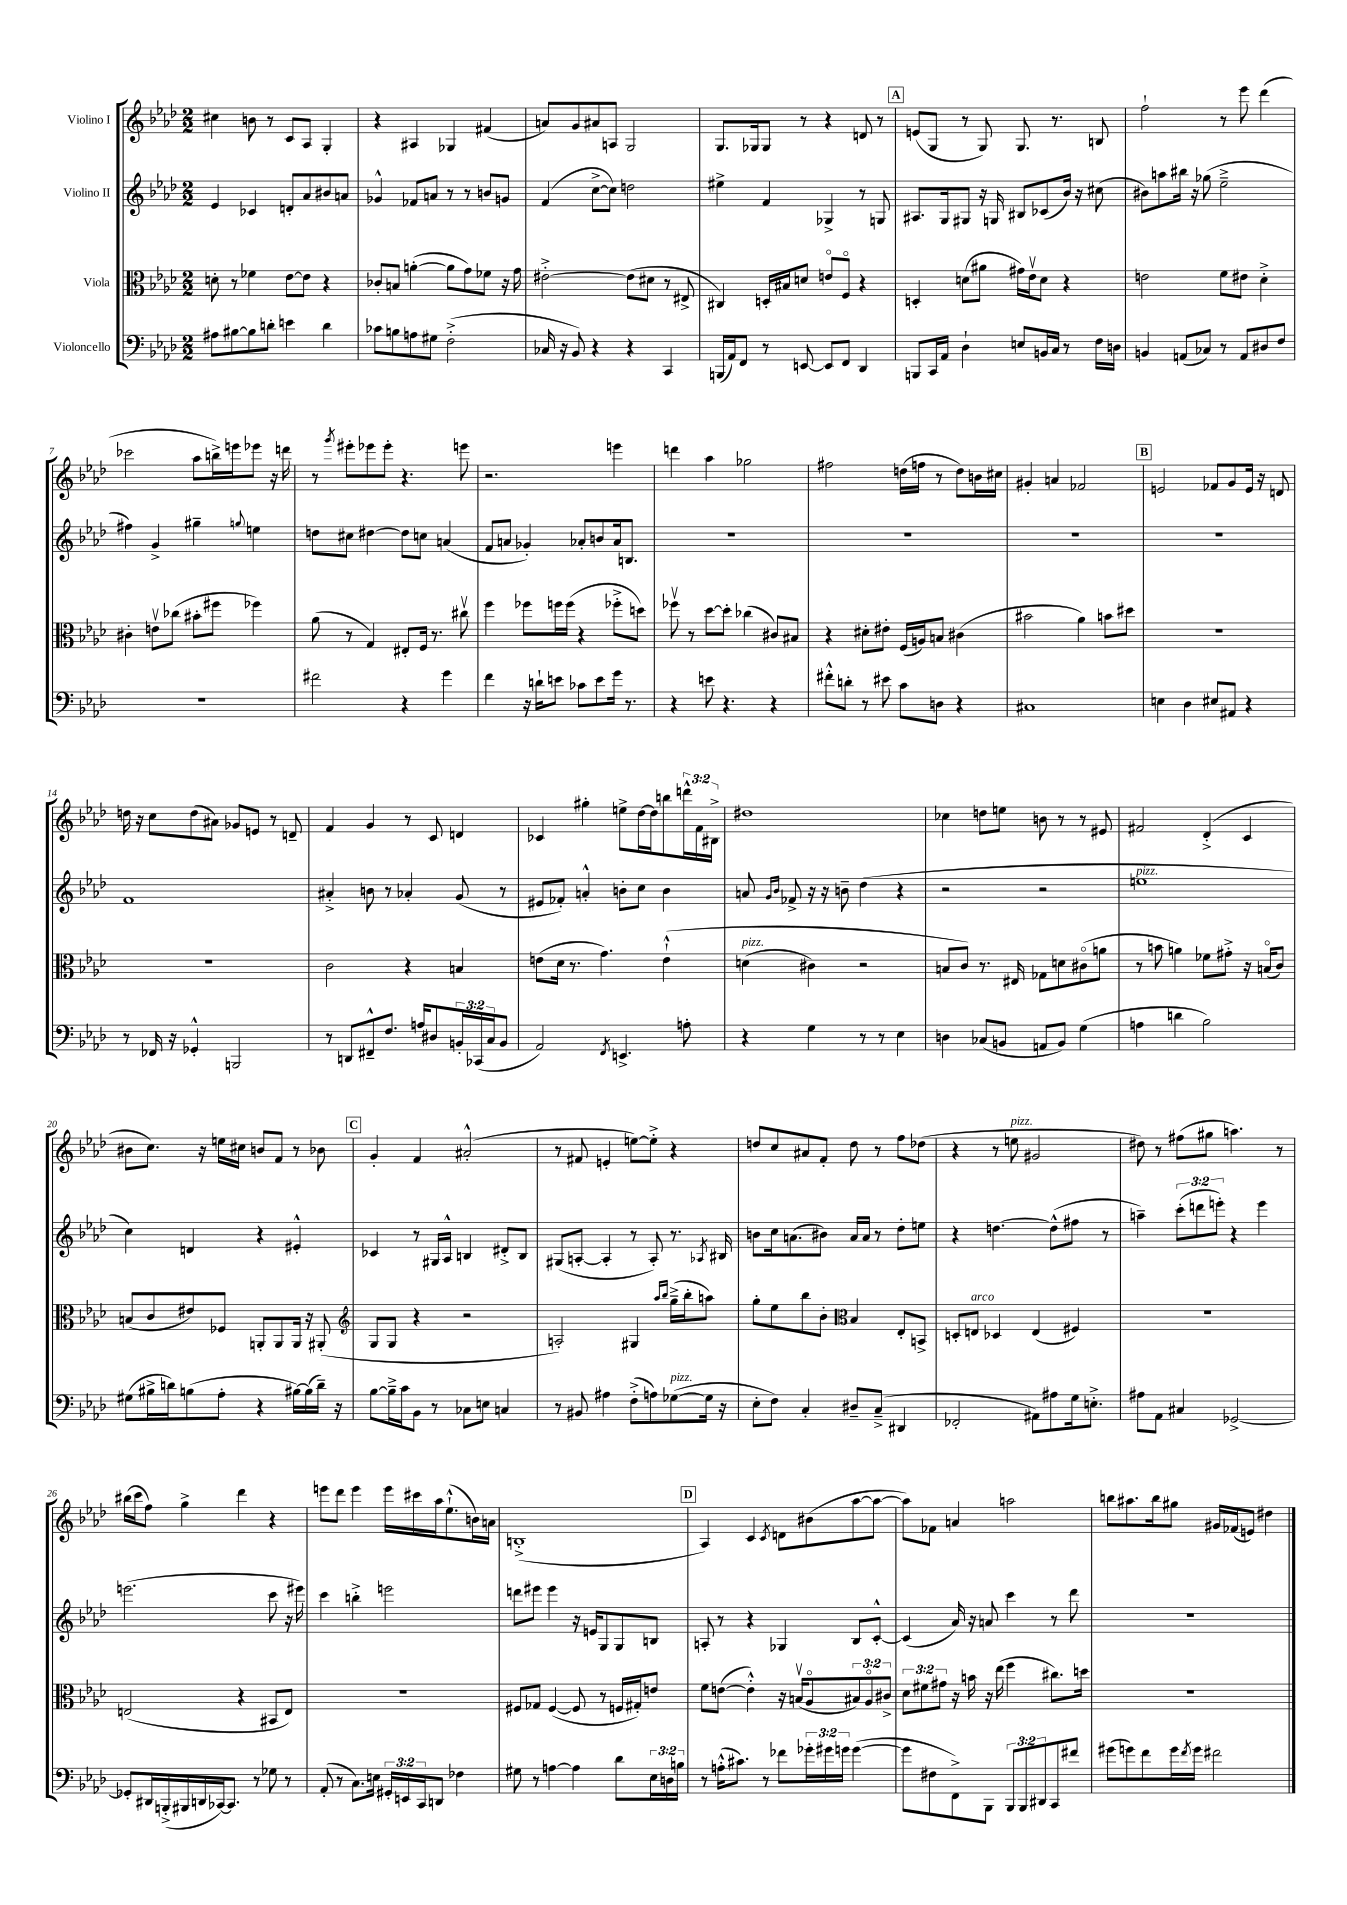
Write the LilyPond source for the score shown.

<<
\new StaffGroup <<
\new Staff = "s0" \with { instrumentName = "Violino I" } {
    \clef treble \key aes \major \numericTimeSignature \time 2/2 \override Staff.TupletNumber.text = #tuplet-number::calc-fraction-text
    cis''4 b'8 r8 c'8 aes8 g4-. |
    r4 ais4 ges4 fis'4( |
    a'8) g'8 ais'8 a8 g2 |
    g8. ges16 ges8 r8 r4 d'8 r8 |
    \mark \markup { \box "A" } e'8( g8 r8 g8) g8. r8. b8 |
    f''2-! r8 ees'''8 des'''4( |
    ces'''2 aes''8 b''16->) e'''16 ees'''8 r16 d'''16 |
    r8 \acciaccatura { g'''8 } eis'''8-. ees'''8 ees'''8-. r4. e'''8 |
    r2. e'''4 |
    d'''4 aes''4 ges''2 |
    fis''2 d''16( f''16 r8 d''8) b'16 cis''16 |
    gis'4-. a'4 fes'2 |
    \mark \markup { \box "B" } e'2 fes'8 g'8 e'16 r16 d'8 |
    d''16 r16 c''8 d''8( ais'8) ges'8 e'8 r8 d'8-- |
    f'4 g'4 r8 c'8 d'4 |
    ces'4 gis''4-. e''8-> des''16~ des''16 b''8 \tuplet 3/2 { d'''16-^ f'16 bis16-> } |
    dis''1 |
    ces''4 d''8 e''8 b'8 r8 r8 eis'8 |
    fis'2 des'4-.->( c'4 |
    bis'8 c''8.) r16 e''16 cis''16 b'8 f'8 r8 bes'8 |
    \mark \markup { \box "C" } g'4-. f'4 ais'2-.-^( |
    r8 fis'8 e'4-. e''8~) e''8-.-> r4 |
    d''8 c''8 ais'8 f'8-. d''8 r8 f''8 des''8( |
    r4 r8 e''8^\markup { \italic "pizz." } gis'2 |
    dis''8) r8 fis''8( gis''8 a''4.) r8 |
    bis''16( c'''16 f''8) g''4-> des'''4 r4 |
    e'''8 des'''8 e'''4 e'''16 cis'''16 aes''16 ees''8.-!-^( b'16) a'16 |
    b1-.->( |
    \mark \markup { \box "D" } aes4) c'4 \acciaccatura { c'8 } d'8 bis'8( aes''8~ aes''8~ |
    aes''8) fes'8 a'4 a''2 |
    b''8 ais''8. b''16 gis''8 gis'16 fes'16( e'8) dis''4 \bar "|." |
}
\new Staff = "s1" \with { instrumentName = "Violino II" } {
    \clef treble \key aes \major \numericTimeSignature \time 2/2 \override Staff.TupletNumber.text = #tuplet-number::calc-fraction-text
    ees'4 ces'4 d'8-. aes'8 bis'8 a'8 |
    ges'4-^ fes'8 a'8 r8 r8 b'8 g'8 |
    f'4( c''8~-> c''8) d''2 |
    eis''4-> f'4 ges4-> r8 g8 |
    \mark \markup { \box "A" } ais8. g16 gis8 r16 g16 bis8 ces'8( bes'16) r16 cis''8( |
    bis'8) a''8 bis''16 r16 ges''8( ees''2---> |
    fis''4) g'4-> gis''4-- \appoggiatura { g''8 } e''4 |
    d''8 cis''8 dis''4~ dis''8 c''8 a'4( |
    f'8 a'8 ges'4-.) aes'8-. b'8 aes'16 b8. |
    R1 |
    R1 |
    R1 |
    \mark \markup { \box "B" } R1 |
    f'1 |
    ais'4-.-> b'8 r8 aes'4-. g'8( r8 |
    eis'8 fes'8-.) a'4-.-^ b'8-. c''8 b'4 |
    a'8 \grace { g'16 bes'16 } fes'8-> r16 r16 b'8-- des''4( r4 |
    r2 r2 |
    e''1^\markup { \italic "pizz." } |
    c''4) d'4 r4 eis'4-.-^ |
    \mark \markup { \box "C" } ces'4 r8 gis16 aes16-^ b4 dis'8-.-> b8 |
    gis8( a8~-. a4-. r8 a8-.) r8. \acciaccatura { aes8 } bis16 |
    b'8 c''16 a'8.( bis'8) a'16 a'16 r8 des''8-. e''8 |
    r4 d''4.~ d''8-^( fis''8 r8 |
    a''4--) \tuplet 3/2 { c'''8-.( d'''8 e'''8-.) } r4 e'''4 |
    e'''2.( c'''8 r16 eis'''16) |
    c'''4 b''4-.-> e'''2 |
    d'''8 eis'''8 eis'''4 r16 e'16 g8 g8 b8 |
    \mark \markup { \box "D" } a8-. r8 r4 ges4 bes8 c'8~-.-^ |
    c'4( aes'16) r16 a'8 c'''4 r8 des'''8 |
    R1 \bar "|." |
}
\new Staff = "s2" \with { instrumentName = "Viola" } {
    \clef alto \key aes \major \numericTimeSignature \time 2/2 \override Staff.TupletNumber.text = #tuplet-number::calc-fraction-text
    d'8-. r8 fes'4 ees'8~ ees'8 r4 |
    ces'8-. b8 a'4~-.( a'8 g'8) fes'8 r16 g'16 |
    eis'2~-.-> eis'8( dis'8 r8 eis8-> |
    cis4) d16-. bis16 d'8 e'8\flageolet f8\flageolet r4 |
    \mark \markup { \box "A" } d4-. d'8( ais'8 gis'16) ees'16\upbow d'8 r4 |
    e'2 f'8 eis'8 des'4-.-> |
    cis'4-. e'8\upbow ces''8( bis'8-. fis''8 fes''4) |
    aes'8( r8 g4) eis8-. f16 r8. cis''8\upbow |
    f''4 fes''8 f''16 f''16( r4 fes''8-.-> d''8) |
    fes''8\upbow r8 des''8~ des''8-. ces''4( cis'8) bis8 |
    r4 dis'8-. eis'8-. f16( a16) b8 cis'4( |
    bis'2 aes'4) b'8 dis''8 |
    \mark \markup { \box "B" } R1 |
    R1 |
    c'2 r4 b4 |
    e'8( des'16 r8. g'4.) e'4-!-^\( |
    d'4^\markup { \italic "pizz." }( cis'4) r2 |
    b8 c'8\) r8. eis16 ges8 d'8 cis'8\flageolet( a'8 |
    r8 b'8 a'4) fes'8 gis'8-.-> r16 b16\flageolet( c'8) |
    b8( c'8 eis'8) fes8 a,8-. a,8 a,16 r16 ais,8-.( |
    \mark \markup { \box "C" } \clef treble g8 g8 r4 r2 |
    a2-.) gis4 \grace { aes''16 bes''16 } g''16--->( bes''16-. a''8) |
    g''8-. ees''8 bes''8 bes'8-. \clef alto bes4 ees8-. b,8-> |
    d8-. e8^\markup { \italic "arco" } des4 e4( fis4) |
    R1 |
    e2( r4 bis,8 e8) |
    r1 |
    fis8 ges8 fis4~( fis8 r8 f16 gis16-.) e'8 |
    \mark \markup { \box "D" } f'8 e'8~( e'4-.-^) r16 b16\upbow( aes8\flageolet \tuplet 3/2 { bis8) aes8\flageolet cis'8-> } |
    \tuplet 3/2 { des'8 fis'8 gis'8 } r16 b'16 r16 ees''16( f''4 cis''8.) d''16 |
    R1 \bar "|." |
}
\new Staff = "s3" \with { instrumentName = "Violoncello" } {
    \clef bass \key aes \major \numericTimeSignature \time 2/2 \override Staff.TupletNumber.text = #tuplet-number::calc-fraction-text
    ais8 bis8~ bis8 d'8-. e'4 d'4 |
    ces'8 b8 a8 gis8 f2-.->( |
    ces16 r16 bes,8) r4 r4 c,4 |
    b,,16( aes,16) f,8 r8 e,8~ e,8 f,8 des,4 |
    \mark \markup { \box "A" } b,,8 c,16 aes,16 des4-! e8 b,16 c16 r8 f16 d16 |
    b,4 a,8( ces8) r8 a,8 dis8 f8 |
    r1 |
    fis'2 r4 g'4 |
    f'4 r16 d'16-! e'8 ces'8 e'8 g'16 r8. |
    r4 e'8 r4. r4 |
    fis'8-.-^ d'8-. r8 eis'8 c'8 d8 r4 |
    cis1 |
    \mark \markup { \box "B" } e4 des4 eis8 ais,8 r4 |
    r8 fes,16 r16 ges,4-.-^ b,,2 |
    r8 d,8 fis,8---^ f8. a16 dis8 \tuplet 3/2 { b,16-. ces,16( c16 } b,8 |
    aes,2) \acciaccatura { f,8 } e,4.-> a8-. |
    r4 g4 r8 r8 ees4 |
    d4 ces8( b,8 a,8 b,8) g4( |
    a4 d'4 bes2) |
    gis8( bis16-> d'16) b8( aes8-. r4 bis16~) bis16( d'16--) r16 |
    \mark \markup { \box "C" } bes8~ bes16---> c'16 bes,8 r8 ces8 e8 c4 |
    r8 bis,8 ais4 f8-.->( a8) ges8~^\markup { \italic "pizz." }( ges16 r16 |
    ees8-. f8) c4-. dis8-- c8--->( dis,4 |
    fes,2-. ais,8) ais8 g16 e8.-.-> |
    ais8 aes,8 cis4 ges,2~-> |
    ges,8-. dis,16 b,,16-.->( bis,,16 d,16 ces,16~) ces,8. r8 ges8 r8 |
    aes,8-.( r8 c8.) e16 \tuplet 3/2 { gis,16-. e,16 c,16 } d,8 fes4 |
    gis8 r8 a4~ a4 des'8 \tuplet 3/2 { ees16 d16 b16 } |
    \mark \markup { \box "D" } r8 a16-.-^( cis'8.) r8 fes'8 \tuplet 3/2 { ges'16-. gis'16 g'16 } g'4~( |
    g'8 fis8 f,8->) bes,,8 \tuplet 3/2 { bes,,8 bes,,8 dis,8 } c,8 fis'8 |
    gis'8( g'8) f'8 g'16 \acciaccatura { f'8 } g'16 fis'2 \bar "|." |
}
>>
>>
